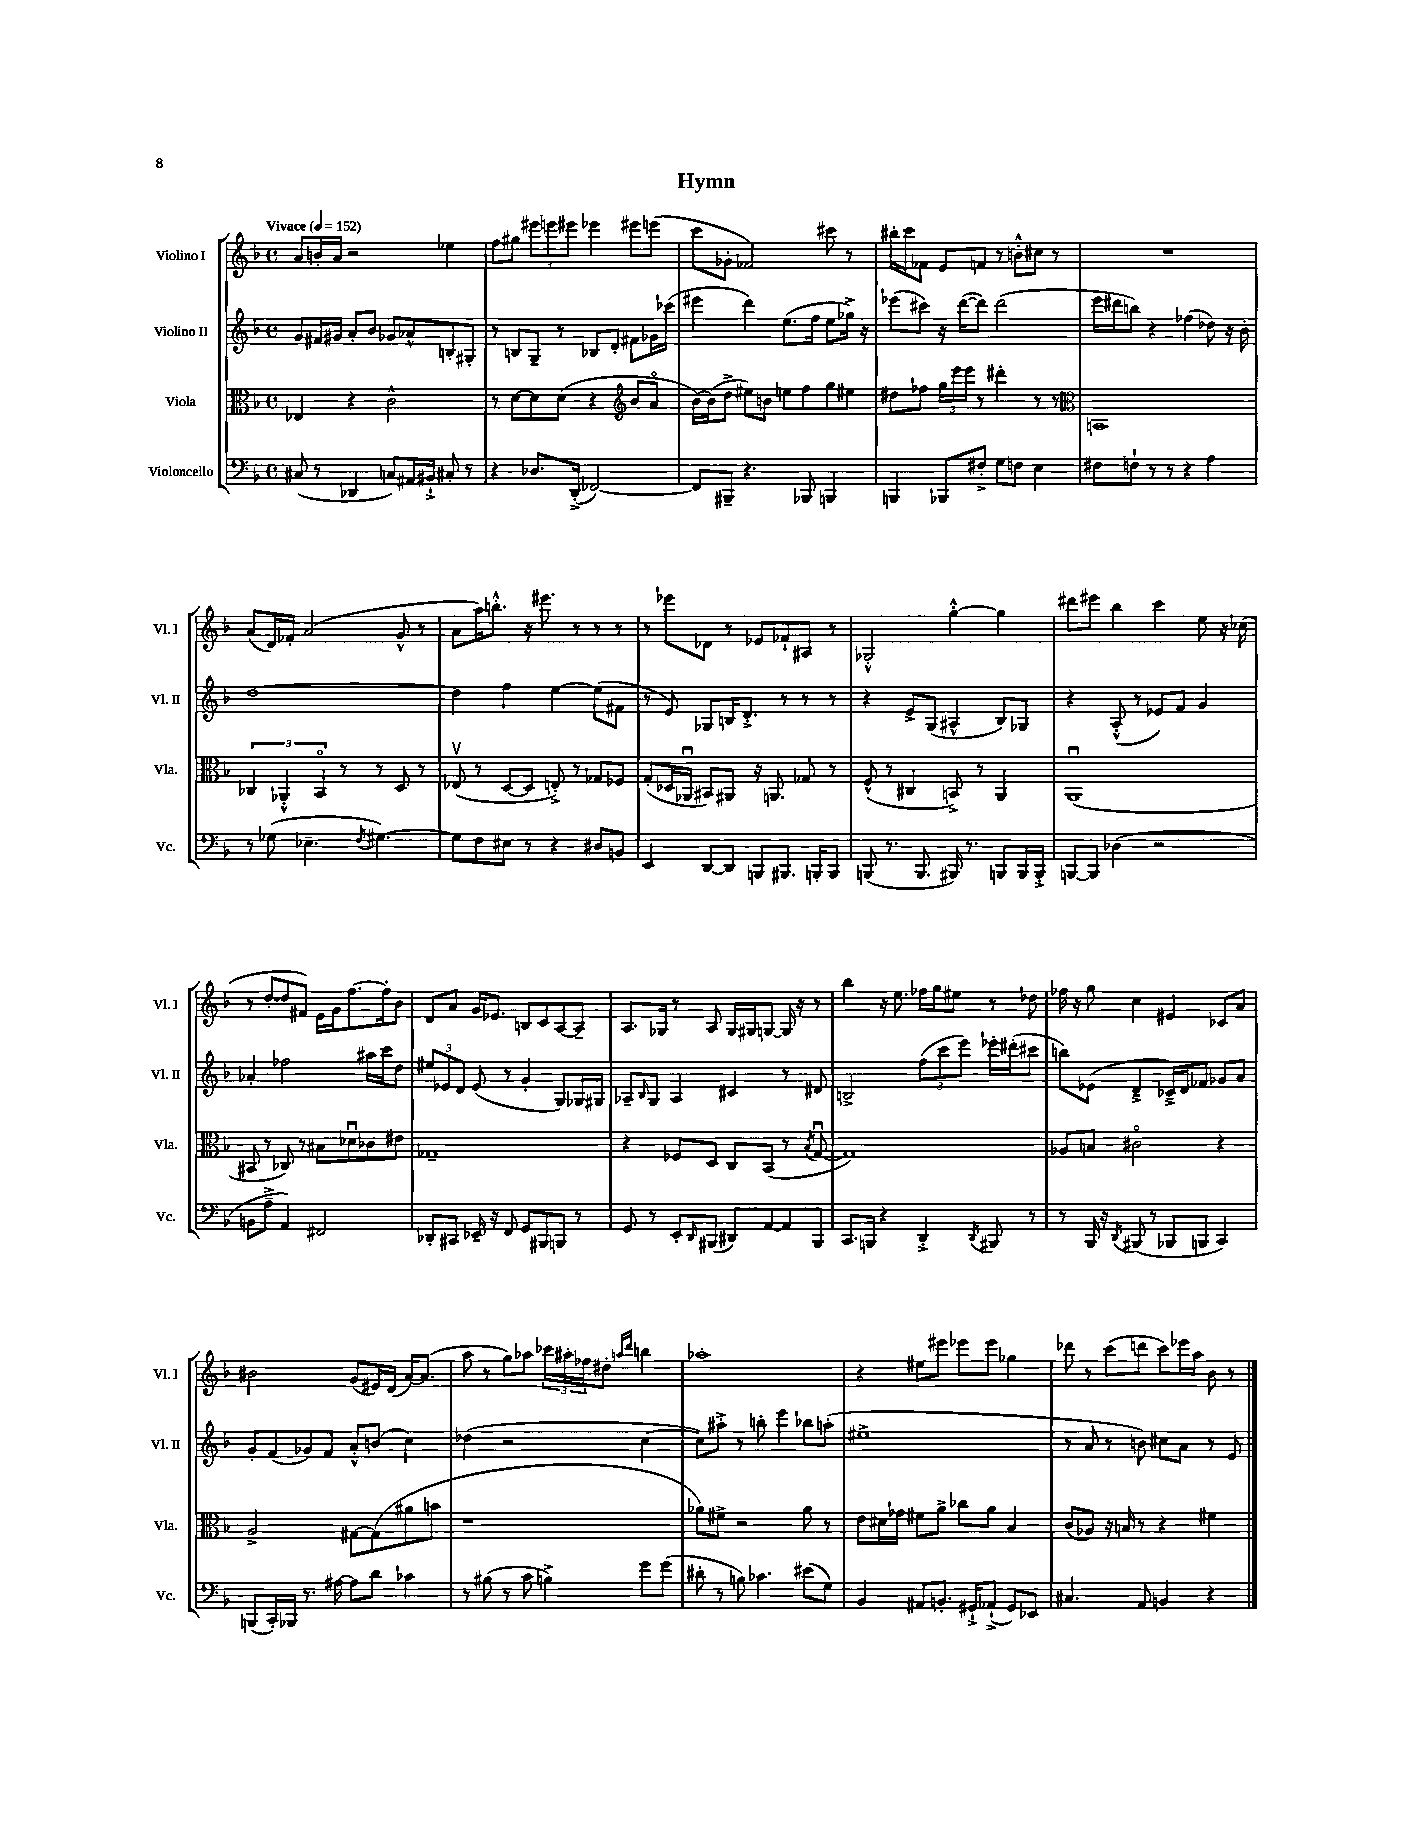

**kern	**kern	**kern	**kern
*part4	*part3	*part2	*part1
*staff4	*staff3	*staff2	*staff1
*I"Violoncello	*I"Viola	*I"Violino II	*I"Violino I
*I'Vc.	*I'Vla.	*I'Vl. II	*I'Vl. I
*clefF4	*clefC3	*clefG2	*clefG2
*k[b-]	*k[b-]	*k[b-]	*k[b-]
*M4/4	*M4/4	*M4/4	*M4/4
*met(c)	*met(c)	*met(c)	*met(c)
*MM152	*MM152	*MM152	*MM152
=1	=1	=1	=1
!	!	!	!LO:TX:a:B:t=Vivace
(8C#X/	4E-X/	8g/L	8a/L
8r	.	16f#X/L	16bn'/L
.	.	16g#X/JJ	16a/JJ
4DD-X/	4r	8a'/L	2r
.	.	8b-/J	.
8Cn/L)	2c^^\	8g-X/L	.
16AA#X/L	.	8a-X^^/	.
16BB#X`^/JJ	.	.	.
8C#X'/	.	8Bn'/	4ee-X\
8r	.	8G#X'/J	.
=2	=2	=2	=2
4r	8r	8r	8ff\L
.	[8d\L	8Bn/L	8gg#X\J
8.D-X/L	8d\]	8G~/J	12eee#X\L
.	.	.	12eeen\
.	(8d\J	8r	.
.	.	.	12eee#X\J
(16DD'^/Jk	.	.	.
[2FF-X/)	4r	8B-X/L	4eee-X\
.	.	8d'/J	.
*	*clefG2	*	*
.	8b-/L	8f#X\L	8eee#X\L
.	8a/J	16g-X\L	(8eeen\J
.	.	(16ccc-X\JJ	.
=3	=3	=3	=3
8FF-/L]	[16b-\LL)	4eee#X\	8ccc\L
.	(16b-\J]	.	.
8BBB#X~/J	8dd^\J	.	8g-X'\J
4.r	8ee#X\L)	4ddd\)	2f-X/)
.	8bn\J	.	.
.	8een\L	(8.ee\L	.
8BBB-X/	8ff\	.	.
.	.	16ff\Jk	.
4BBBn/	8gg\	8ee\L	8ccc#X\
.	8ee#X\J	16gg-X^\Jk)	8r
.	.	16r	.
=4	=4	=4	=4
4BBBn/	8dd#X\L	(8eee-X\L	16bb#X'\LL
.	.	.	16ccc\J
.	8ff-X\J	8ccc#X\J)	8f-X\J
8BBB-X/L	24gg\LL	16r	8e/L
.	24eee\	.	.
.	.	([16ddd\KL	.
.	24eee\JJ	.	.
8F#X'^/J	8r	8ddd\J])	8fn/J
8G\L	4ddd#X'\	(2ddd\	8r
8Fn\J	.	.	8bn'^^\L
4E\	8r	.	8cc#X\J
.	8r	.	8r
=5	=5	=5	=5
*	*clefC3	*	*
8F#X\L	1BBn	16eee\LL	1r
.	.	16ddd#X\J	.
8Fn`\J	.	8bbn\J)	.
8r	.	4r	.
8r	.	.	.
4r	.	(4ff-X\	.
4A\	.	8dd-X\)	.
.	.	16r	.
.	.	16b-'\	.
!!LO:LB:g=z
=6	=6	=6	=6
8r	6C-X/	[1dd	(8a/L
(8G-X\	.	.	16d/L)
.	6AA-X'^^/	.	.
.	.	.	16f-X'/JJ
4.E-X~\	.	.	(2a/
.	6BB-/	.	.
.	8r	.	.
8qF/	.	.	.
[4.G#X\)	8r	.	.
.	8D/	.	8g^^/
.	8r	.	8r
=7	=7	=7	=7
8G#\L]	(8E-Xv/	4dd\]	8a\L
8F\	8r	.	16aa\K)
.	.	.	8.bbn'^^\J
8E#X\J	[8D/L	4ff\	.
8r	8D/J]	.	16r
.	.	.	8.eee#X\
4r	8En'^/)	[4ee\	.
.	8r	.	8r
8D#X/L	8G-X/L	(8ee\L]	8r
8BBn/J	8F-X/J	8f#X\J	8r
=8	=8	=8	=8
4EE/	(8G'/L	8r	8r
.	16D-X/L	8e/)	8eee-X\L
.	16AA-Xu/JJ	.	.
[8DD/L	8BB#X/L)	8G-X/L	8d-X\J
8DD/J]	8AA#X/J	16Bn/K	8r
.	.	8.d'^/J	.
8BBBn/L	16r	.	8e-X/L
.	8.AAn/	.	.
8.BBB#X/J	.	8r	8f-X`/
.	8G-X/	8r	8A#X/J
16BBBn'/KL	.	.	.
8BBB/J	8r	8r	8r
=9	=9	=9	=9
(8BBBn/	(8F^^/	4r	2G-X'^^/
8.r	8r	.	.
.	4C#X/	8e^/L	.
8.BBB/	.	.	.
.	.	(8G/J	.
16BBB#X/)	8BBn^/)	4A#X^^/	[4gg'^^\
8.r	.	.	.
.	8r	.	.
8BBBn/L	4AA/	8B-/L)	4gg\]
16BBB/L	.	8G-X/J	.
16BBB'^/JJ	.	.	.
=10	=10	=10	=10
[8BBBn/L	(1AAu	4r	8ddd#X\L
8BBB/J]	.	.	8eee#X\J
(4D-X\	.	(8A'^^/	4bb-\
.	.	8r	.
2r	.	8e-X/L)	4ccc\
.	.	8f/J	.
.	.	4g/	8ee\
.	.	.	16r
.	.	.	(16cc-X\
!!LO:LB:g=z
=11	=11	=11	=11
8BBn\L	8BB#X/	4a-X'/	8r
8A~^\J	8r	.	[8dd'/L
4AA/)	8C-X/)	2ff-X\	8dd/]
.	8r	.	8f#X/J)
2FF#X/	8B#X\L	.	16e\LL
.	.	.	16g\J
.	8d-Xu\	.	[8.ff\
.	8c-X\	16aa#X\LL	.
.	.	16ccc\J	16ff'\k]
.	8e#X\J	8dd\J	8b-\J
=12	=12	=12	=12
8DD-X'/L	1G-X~	12ee#X/L	8d/L
.	.	12e-X/	.
8CC#X/J	.	.	8a/J
.	.	12d/J	.
16EE-X~/	.	(8e-/	16g/KL
16r	.	.	8.e-X/J
8FF/	.	8r	.
8GG/L	.	4g'/	8Bn/L
8BBB#X/	.	.	8c/
8BBBn/J	.	8G/L)	[8A/
8r	.	16G-X/L	8A~/J]
.	.	16G#X/JJ	.
=13	=13	=13	=13
8GG/	4r	8A-X~/L	8.A/L
.	.	16qqB-/	.
8r	.	8G/J	.
.	.	.	16G-X/Jk
8EE'/L	8F-X/L	4A-/	8r
16qqDD/	.	.	.
(8BBB#X/J	8D/J	.	8A/
8DD#X/L)	8C/L	4c#X/	16G-/LL
.	.	.	16G#X/J
[8AA/	(8BB-/J	.	[8Gn/J
8AA/]	8r	8r	16G/]
.	.	.	16r
.	8qB-/	.	.
8BBB#/J	[8Gu/	8d#X/	8r
=14	=14	=14	=14
8.CC/L	1G])	2Bn^/	4bb-\
16BBBn/Jk	.	.	.
4r	.	.	16r
.	.	.	8.ee\
4DD'^/	.	(12ff\L	16ff-X\LL
.	.	.	16gg\J
.	.	12ccc\	.
.	.	.	8ee#X\J
.	.	12eee\J)	.
8qDD/	.	.	.
8BBB#X/	.	16eee-X'\LL	8r
.	.	(16ddd#X'\J	.
8r	.	8ccc#X\J	8dd-X\
=15	=15	=15	=15
8r	8A-X/L	8bbn\L)	16ff-X\
.	.	.	16r
16BBB-/	8Bn/J	(8e-X\J	8gg\
16r	.	.	.
8qDD/	.	.	.
(8BBB#X/	2c#X\	4d~^/	4cc\
8r	.	.	.
8BBB-X/L	.	16c-X~^/LL)	4e#X/
.	.	16d/J	.
8BBBn/J	.	8f-X/J	.
4CC/)	4r	8g-X/L	8c-X/L
.	.	8a/J	8a/J
!!LO:LB:g=z
=16	=16	=16	=16
(8BBBn/L	2A^/	8g'/L	2b#X\
16CC'/L)	.	(8f/	.
16BBB-X/JJ	.	.	.
8.r	.	8g-X/)	.
.	.	8f/J	.
[16A#X\	.	.	.
8A#\L]	[8G#X\L	8a'^^/L	(8g/L
8d\J	(8G#\]	(8bn/J	16e#X/L)
.	.	.	(16d/JJ
4c-X\	8a#X\	4cc\)	[16a/KL)
.	.	.	(8.a/J]
.	8bn\J	.	.
=17	=17	=17	=17
8r	1r	(4dd-X\	8aa\
(8B#X\	.	.	8r
8r	.	2r	8gg\L)
8c\	.	.	8aa-X\J
4Bn^\)	.	.	24ccc-X\LL
.	.	.	24aa#X'\
.	.	.	24ff-X\J
.	.	.	8dd#X'\J
.	.	.	16qqaan/LL
.	.	.	16qqddd/JJ
8g\L	.	[4cc\	4bbn\
(8g\J	.	.	.
=18	=18	=18	=18
8d#X'\	8a-X\L)	8cc\L])	1aa-X'
8r	8f#X^\J	8aa#X'^\J	.
8Bn\)	2r	8r	.
4.c-X\	.	8bbn'\	.
.	.	4eee\	.
(8e#X\L	8a-\	8bb-X\L	.
8G\J)	8r	(8aan'\J	.
=19	=19	=19	=19
4BB-/	8e\L	1ee#X^	4r
.	16d#X\L	.	.
.	16g-X\JJ	.	.
8AA#X/L	8f#X\L	.	8ee#X\L
8.BBn'/J	8a^\J	.	8eee#X\J
.	8cc-X\L	.	8eee-X\L
16GG#X`^/KL	.	.	.
(8AA-X`^/J	8a\J	.	8eee-\J
8GG#/L)	4B-/	.	4gg-X\
8EE-X/J	.	.	.
=20	=20	=20	=20
4.C#X/	(8c/L	8r	8ddd-X\
.	8A-X/J)	8a/	8r
.	16r	8r	(8ccc\L
.	16Bn/	.	.
8AA/	8r	8bn\)	8dddn\J
4BBn/	4r	8cc#X\L	8ccc\L)
.	.	8a\J	16eee-X\L
.	.	.	16aa\JJ
4r	4f#X\	8r	8b-\
.	.	8e/	8r
==	==	==	==
*-	*-	*-	*-
